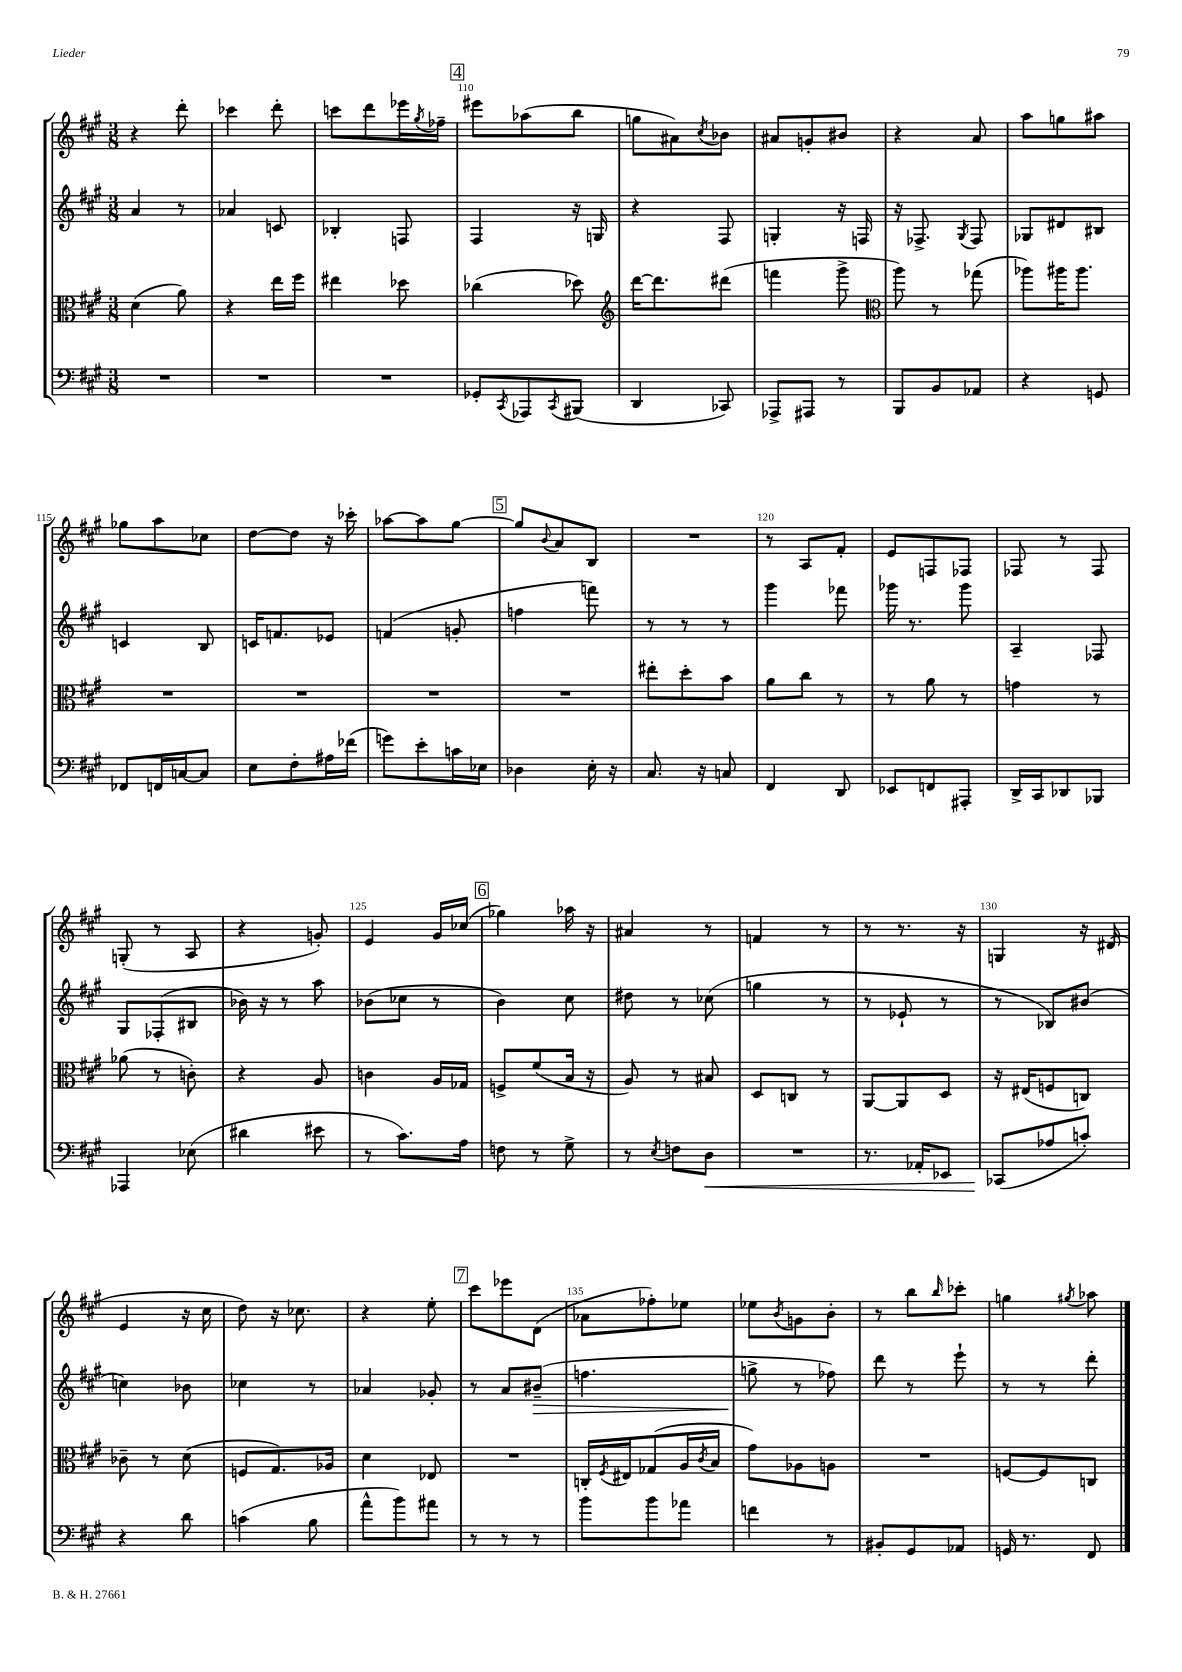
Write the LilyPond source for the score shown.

<<
\new StaffGroup <<
\new Staff = "s0" {
    \clef treble \key a \major \numericTimeSignature \time 3/8
    r4 d'''8-. |
    ces'''4 d'''8-. |
    c'''8 d'''8 ees'''16 \acciaccatura { gis''8 } fes''16-- |
    \mark \markup { \box "4" } eis'''8 aes''8( b''8 |
    g''8 ais'8) \acciaccatura { cis''8 } bes'8 |
    ais'8 g'8-. bis'8 |
    r4 a'8 |
    a''8 g''8 ais''8 |
    ges''8 a''8 ces''8 |
    d''8~ d''8 r16 ces'''16-. |
    aes''8~ aes''8 gis''8~ |
    \mark \markup { \box "5" } gis''8 \appoggiatura { b'8 } a'8 b8 |
    R4. |
    r8 a8 fis'8-. |
    e'8 f8 fes8 |
    fes8 r8 fes8 |
    g8-.( r8 a8 |
    r4 g'8-.) |
    e'4 gis'16 ces''16( |
    \mark \markup { \box "6" } ges''4) aes''16 r16 |
    ais'4 r8 |
    f'4 r8 |
    r8 r8. r16 |
    g4 r16 dis'16( |
    e'4 r16 cis''16 |
    d''8) r16 ces''8. |
    r4 e''8-. |
    \mark \markup { \box "7" } cis'''8 ees'''8 d'8( |
    aes'8 fes''8-.) ees''8 |
    ees''8 \acciaccatura { b'8 } g'8 b'8-. |
    r8 b''8 \grace { b''16 } ces'''8-. |
    g''4 \acciaccatura { gis''8 } aes''8 \bar "|." |
}
\new Staff = "s1" {
    \clef treble \key a \major \numericTimeSignature \time 3/8
    a'4 r8 |
    aes'4 c'8 |
    bes4-. f8 |
    \mark \markup { \box "4" } fis4 r16 g16 |
    r4 fis8 |
    g4-. r16 f16 |
    r16 fes8.-> \acciaccatura { gis8 } fes8 |
    ges8 dis'8 bis8 |
    c'4 b8 |
    c'16 f'8. ees'8 |
    f'4( g'8-. |
    \mark \markup { \box "5" } f''4 f'''8) |
    r8 r8 r8 |
    gis'''4 fes'''8 |
    ges'''16 r8. ges'''8 |
    a4-- fes8 |
    gis8 fes8-.( bis8 |
    bes'16) r16 r8 a''8 |
    bes'8( ces''8 r8 |
    \mark \markup { \box "6" } b'4) cis''8 |
    dis''8 r8 ces''8( |
    g''4 r8 |
    r8 ees'8-! r8 |
    r8 bes8) bis'8( |
    c''4) bes'8 |
    ces''4 r8 |
    aes'4 ges'8-. |
    \mark \markup { \box "7" } r8 a'8 bis'8--\>( |
    f''4. |
    g''8->\! r8 fes''8) |
    d'''8 r8 e'''8-! |
    r8 r8 d'''8-. \bar "|." |
}
\new Staff = "s2" {
    \clef alto \key a \major \numericTimeSignature \time 3/8
    d'4( a'8) |
    r4 e''16 fis''16 |
    eis''4 des''8 |
    \mark \markup { \box "4" } ces''4( des''8) |
    \clef treble d'''16~ d'''8. dis'''8( |
    f'''4 gis'''8-> |
    \clef alto a''8) r8 ges''8( |
    aes''8) ais''16 ais''8. |
    R4. |
    R4. |
    R4. |
    \mark \markup { \box "5" } R4. |
    eis''8-. d''8-. b'8 |
    a'8 cis''8 r8 |
    r8 a'8 r8 |
    g'4 r8 |
    aes'8( r8 c'8-.) |
    r4 a8 |
    c'4 a16 ges16 |
    \mark \markup { \box "6" } f8-> fis'8( b16 r16 |
    a8) r8 bis8 |
    d8 c8 r8 |
    a,8~ a,8 d8 |
    r16 eis16( f8 c8) |
    ces'8-- r8 d'8( |
    f8 gis8.) aes16 |
    d'4 ees8 |
    \mark \markup { \box "7" } R4. |
    c16-. \acciaccatura { fis8 } eis16 ges8( a16 \acciaccatura { cis'8 } b16 |
    gis'8) aes8 a8 |
    R4. |
    f8~ f8 c8 \bar "|." |
}
\new Staff = "s3" {
    \clef bass \key a \major \numericTimeSignature \time 3/8
    R4. |
    R4. |
    R4. |
    \mark \markup { \box "4" } ges,8-. \acciaccatura { cis,8 } aes,,8 \acciaccatura { cis,8 } bis,,8( |
    d,4 ces,8) |
    aes,,8-> ais,,8 r8 |
    b,,8 b,8 aes,8 |
    r4 g,8 |
    fes,8 f,16 c16~ c8 |
    e8 fis8-. ais16 fes'16( |
    g'8) e'8-. c'16 ees16 |
    \mark \markup { \box "5" } des4 e16-. r16 |
    cis8. r16 c8 |
    fis,4 d,8 |
    ees,8 f,8 ais,,8-. |
    d,16-> cis,16 des,8 bes,,8 |
    aes,,4 ees8( |
    dis'4 eis'8 |
    r8 cis'8.) a16 |
    \mark \markup { \box "6" } f8 r8 gis8-> |
    r8 \acciaccatura { e8 } f8 d8\< |
    R4. |
    r8. aes,16-. ees,8 |
    ces,8\!( aes8 c'8-.) |
    r4 d'8 |
    c'4( b8 |
    a'8-^ b'8) ais'8 |
    \mark \markup { \box "7" } r8 r8 r8 |
    b'8 b'8 aes'8 |
    f'4 r8 |
    bis,8-. gis,8 aes,8 |
    g,16 r8. fis,8 \bar "|." |
}
>>
>>
\layout { \context { \Score currentBarNumber = #107 \override BarNumber.break-visibility = ##(#f #t #t) barNumberVisibility = #(every-nth-bar-number-visible 5) } }
